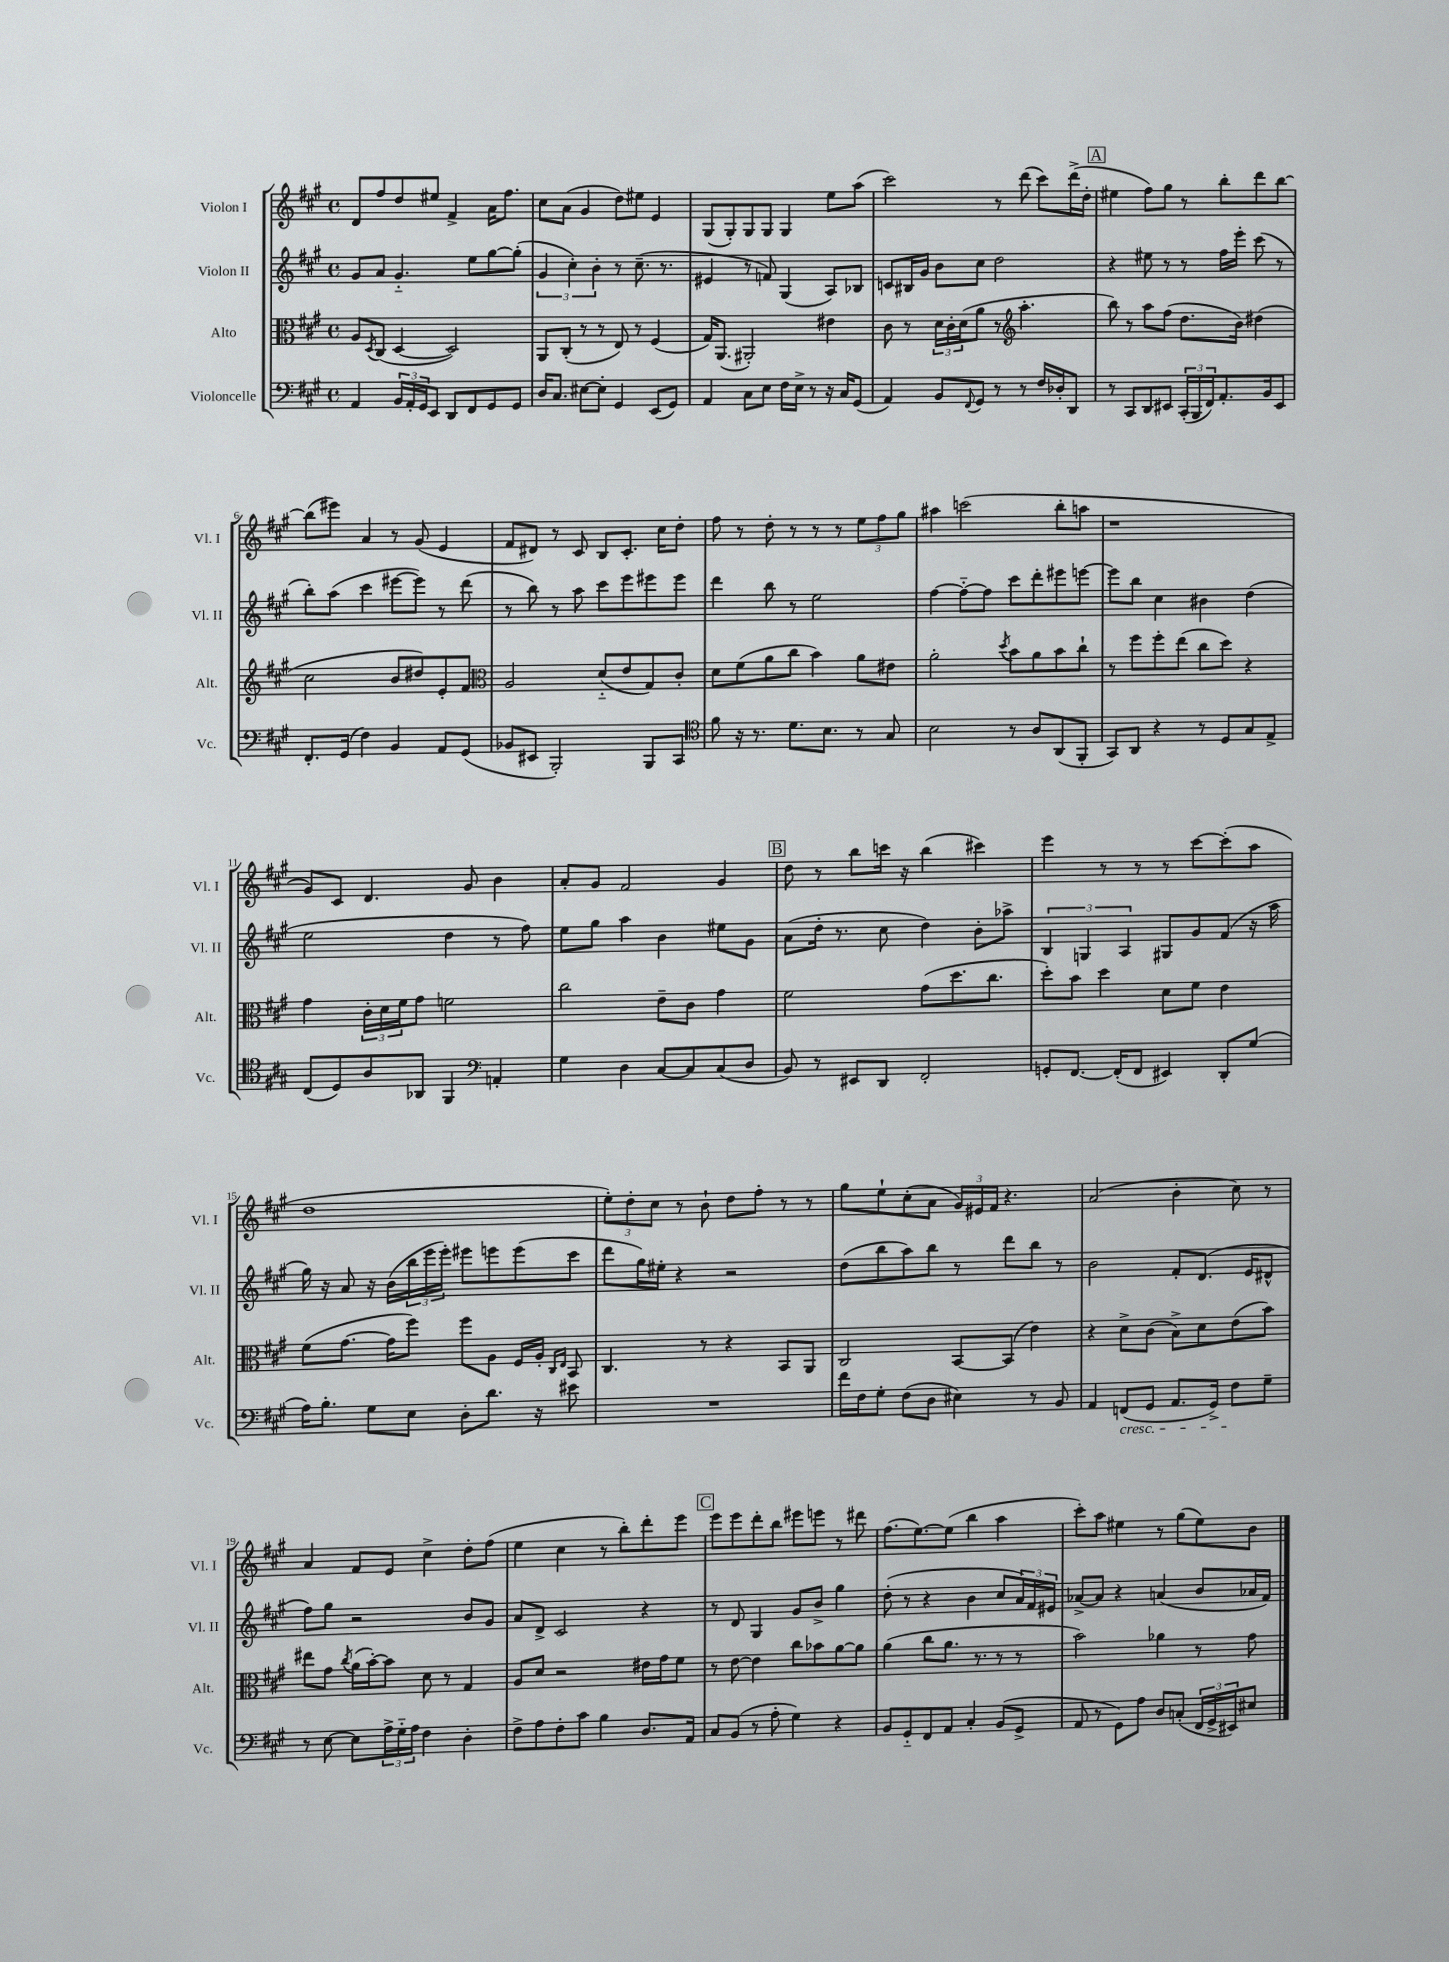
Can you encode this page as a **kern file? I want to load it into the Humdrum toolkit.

**kern	**kern	**kern	**kern
*staff4	*staff3	*staff2	*staff1
*clefF4	*clefC3	*clefG2	*clefG2
*k[f#c#g#]	*k[f#c#g#]	*k[f#c#g#]	*k[f#c#g#]
*M4/4	*M4/4	*M4/4	*M4/4
*met(c)	*met(c)	*met(c)	*met(c)
4AA	8A	8g#	8d
.	8qD	.	.
.	(8C#	8a	8ff#
24BB	[4D	4.g#'~	8dd
24AA'	.	.	.
24GG#	.	.	.
8EE	.	.	8ee#
8DD	2D])	.	4f#^
8FF#	.	8ee	.
8GG#	.	[8gg#	16a
.	.	.	8.ff#
8GG#	.	(8gg#']	.
=	=	=	=
16D	8AA	6g#	8cc#
8.C#	.	.	.
.	(8C#'	.	(8a
.	.	6cc#')	.
[8E#	8r	.	4g#
.	.	6b'	.
8E#']	8r	.	.
4GG#	8E)	8r	8dd)
.	8r	(8.cc#~	8ee#
(8EE	(4F#	.	4e
.	.	8.r	.
8GG#)	.	.	.
=	=	=	=
4AA	16G#)	4e#	(8G#
.	(8.AA	.	.
.	.	.	8G#')
8C#	2AA#')	8r	8G#
8E	.	8f)	8G#
16F#	.	(4G#	4G#
16E^	.	.	.
8r	.	.	.
16r	4e#	8A)	8ee
16C#	.	.	.
(8GG#	.	8B-	(8aa
=	=	=	=
4AA)	8c#	8c	2ccc#)
.	8r	16B#	.
.	.	16g#	.
8BB	24d	8b	.
.	24c#'	.	.
.	(24d	.	.
8qqFF#	.	.	.
8GG#	8a	8cc#	.
8r	8r	2dd	8r
*	*clefG2	*	*
8r	4.aa'	.	(8ddd
16F#	.	.	8ccc#)
16D-'	.	.	.
8DD	.	.	(16ddd^
.	.	.	16dd'
=	=	=	=
8r	8bb)	4r	4ee#
8CC#	8r	.	.
8DD	8aa	8ee#	8ff#)
8EE#	(8ff#	8r	8gg#
(24CC#'	8.dd	8r	8r
24BBB	.	.	.
24FF#)	.	.	.
8.AA'	.	16ff#	8bb'
.	16b)	16eee'	.
.	(4dd#	(8ccc#	8ddd
16BB	.	.	.
8EE#	.	8r	[8bb
=	=	=	=
8.FF#'	2cc#	8bb')	(8bb]
.	.	(8aa	8eee#)
(16GG#	.	.	.
4F#)	.	4ccc#	4a
4BB	8b	[8eee#	8r
.	8dd#)	8eee#])	(8g#
8AA	8e'	8r	4e
(8GG#	8f#	(8ddd	.
=	=	=	=
*	*clefC3	*	*
8BB-	2A	8r	8f#
8EE#	.	8bb)	8d#)
2BBB')	.	8r	8r
.	.	8aa	8c#
.	(8d'~	8ccc#	8B
.	8e	8eee	8.c#'
8BBB	8G#)	8eee#	.
.	.	.	16cc#
8CC#	8c#'	8eee#	8dd'
=	=	=	=
*clefC4	*	*	*
8f#	8d	4ddd	8ff#
16r	(8f#	.	8r
8.r	.	.	.
.	8a	8bb	8dd'
8.d	8cc#	8r	8r
.	4b)	2ee	8r
8.B	.	.	.
.	.	.	8r
8r	8a	.	12ee
.	.	.	12ff#
8G#	8e#	.	.
.	.	.	12gg#
=	=	=	=
2B	2a'	[4ff#	4aa#
.	.	8ff#'~_	(2ccc
.	.	8ff#]	.
.	8qdd	.	.
8r	8b	8ccc#	.
8A	8a	8ddd'	.
(8AA	8b	8eee#	8bb'
8FF#'	8cc#`	[8eee	8aa
=	=	=	=
8GG#)	8r	8eee]	1r
8AA	8ff#	8bb	.
4r	8ff#'	4cc#	.
.	(8ee	.	.
8r	8cc#	4b#	.
8D	8dd)	.	.
8G#	4r	(4dd	.
8E^	.	.	.
=	=	=	=
(8C#	4g#	2ee	8g#)
8D)	.	.	8c#
8A	24c#'	.	4.d
.	24d	.	.
.	24f#	.	.
8AA-	8g#	.	.
4FF#	2f	4dd	.
.	.	.	8g#
*clefF4	*	*	*
4AA'	.	8r	4b
.	.	8ff#)	.
=	=	=	=
4G#	2cc#	8ee	8a'
.	.	8gg#	8g#
4D	.	4aa	2f#
[8C#	8e~	4b	.
8C#]	8c#	.	.
(8C#	4g#	8ee#	4g#
8D	.	8g#	.
=	=	=	=
8BB)	2f#	(8a	8dd
8r	.	16dd'	8r
.	.	8.r	.
8EE#	.	.	8bb
8DD	.	8cc#	16ccc
.	.	.	16r
2FF#'	(8g#	4dd)	(4bb
.	8.dd	.	.
.	.	8b'	4ccc#)
.	8.cc#	.	.
.	.	8aa-^	.
=	=	=	=
8GG'	8dd')	6B	4eee
[8.FF#	8b	.	.
.	.	6G	.
.	4dd	.	8r
(16FF#']	.	.	.
.	.	6A	.
8FF#	.	.	8r
4EE#)	8d	8G#	8r
.	8f#	8g#	[8ccc#
8DD'	4e	(8f#	(8ccc#']
(8G#	.	16r	8aa
.	.	16aa	.
=	=	=	=
16A)	(8f#	16gg#)	1dd
8.B'	.	16r	.
.	[8.g#	8a	.
8G#	.	16r	.
.	16g#]	(16b	.
8E	8ff#)	24bb	.
.	.	24eee	.
.	.	24eee')	.
8D'	8ff#	8eee#	.
8.d	8A	8eee	.
.	16F#	(8eee	.
16r	16A'	.	.
.	16qqC#	.	.
.	16qqE	.	.
8e#	8BB	8ccc#	.
=	=	=	=
1r	4.C#	8ddd	12ee')
.	.	.	12dd'
.	.	16gg#)	.
.	.	.	12cc#
.	.	16ee#'	.
.	.	4r	8r
.	8r	.	8b`
.	4r	2r	8dd
.	.	.	8ff#'
.	8BB	.	8r
.	8AA	.	8r
=	=	=	=
16f#	2C#	(8dd	8gg#
16F#	.	.	.
8G#'	.	8bb	8ee`
(8F#	.	8aa)	(8cc#'
8D	.	8bb	8a
4E#)	[8BB	8r	24g#)
.	.	.	24e#
.	.	.	24f#
.	(8BB]	8ddd	4.r
8r	4e)	8bb	.
8BB	.	8r	.
=	=	=	=
4AA	4r	2b	(2a
(8FF	8d^	.	.
8GG#	(8c#	.	.
8.AA	8B^)	8f#'	4b'
.	8d	(8.d	.
16GG#^)	.	.	.
8F#	(8e	.	8cc#)
.	.	16e	.
8G#~	8b)	8d#^^	8r
=	=	=	=
8r	8ee#	8ff#)	4a
[8E	8g#	8gg#	.
.	8qcc#	.	.
8E]	(16a	2r	8f#
.	[16b')	.	.
24A^	8b]	.	8e
24G#'~	.	.	.
24A	.	.	.
4F#	8d	.	4cc#^
.	8r	.	.
4D'	4G#	8b	8dd'
.	.	8g#	(8ff#
=	=	=	=
8F#^	8A	8a	4ee
8A	8d	8d^	.
8F#'	2r	2c#	4cc#
8c#	.	.	.
4B	.	.	8r
.	.	.	8bb')
8.D	16e#	4r	8ddd'
.	16g#	.	.
.	8f#	.	8eee
16AA	.	.	.
=	=	=	=
8C#	8r	8r	8eee
(8BB	[8e	8d	8eee
8r	4e]	4G#	8ddd'
8A'	.	.	8bb
4G#)	8cc#	8g#	8eee#
.	8b-	8b^	8eee
4r	[8a	4gg#	8r
.	8a]	.	8ddd#
=	=	=	=
8BB	(4a	(8dd'	(8.ff#
8GG#'~	.	8r	.
.	.	.	[8.ee)
8FF#	8cc#	4r	.
8AA	8.a	.	(8ee]
4C#'	.	4b	4bb
.	8.r	.	.
(8BB	8r	8cc#	4aa
8GG#^	8r	24a)	.
.	.	24f#	.
.	.	24e#	.
=	=	=	=
8AA	2b)	[8a-^	8ccc#')
8r	.	8a-]	8aa
8GG#)	.	4r	4ee#
8A	.	.	.
8D	4a-	(4a	8r
(8C'	.	.	(8gg#
24FF#	8r	8b	8ee#)
24GG#^	.	.	.
24EE#)	.	.	.
8E#	8g#	16a-	8b
.	.	16f#)	.
==	==	==	==
*-	*-	*-	*-
